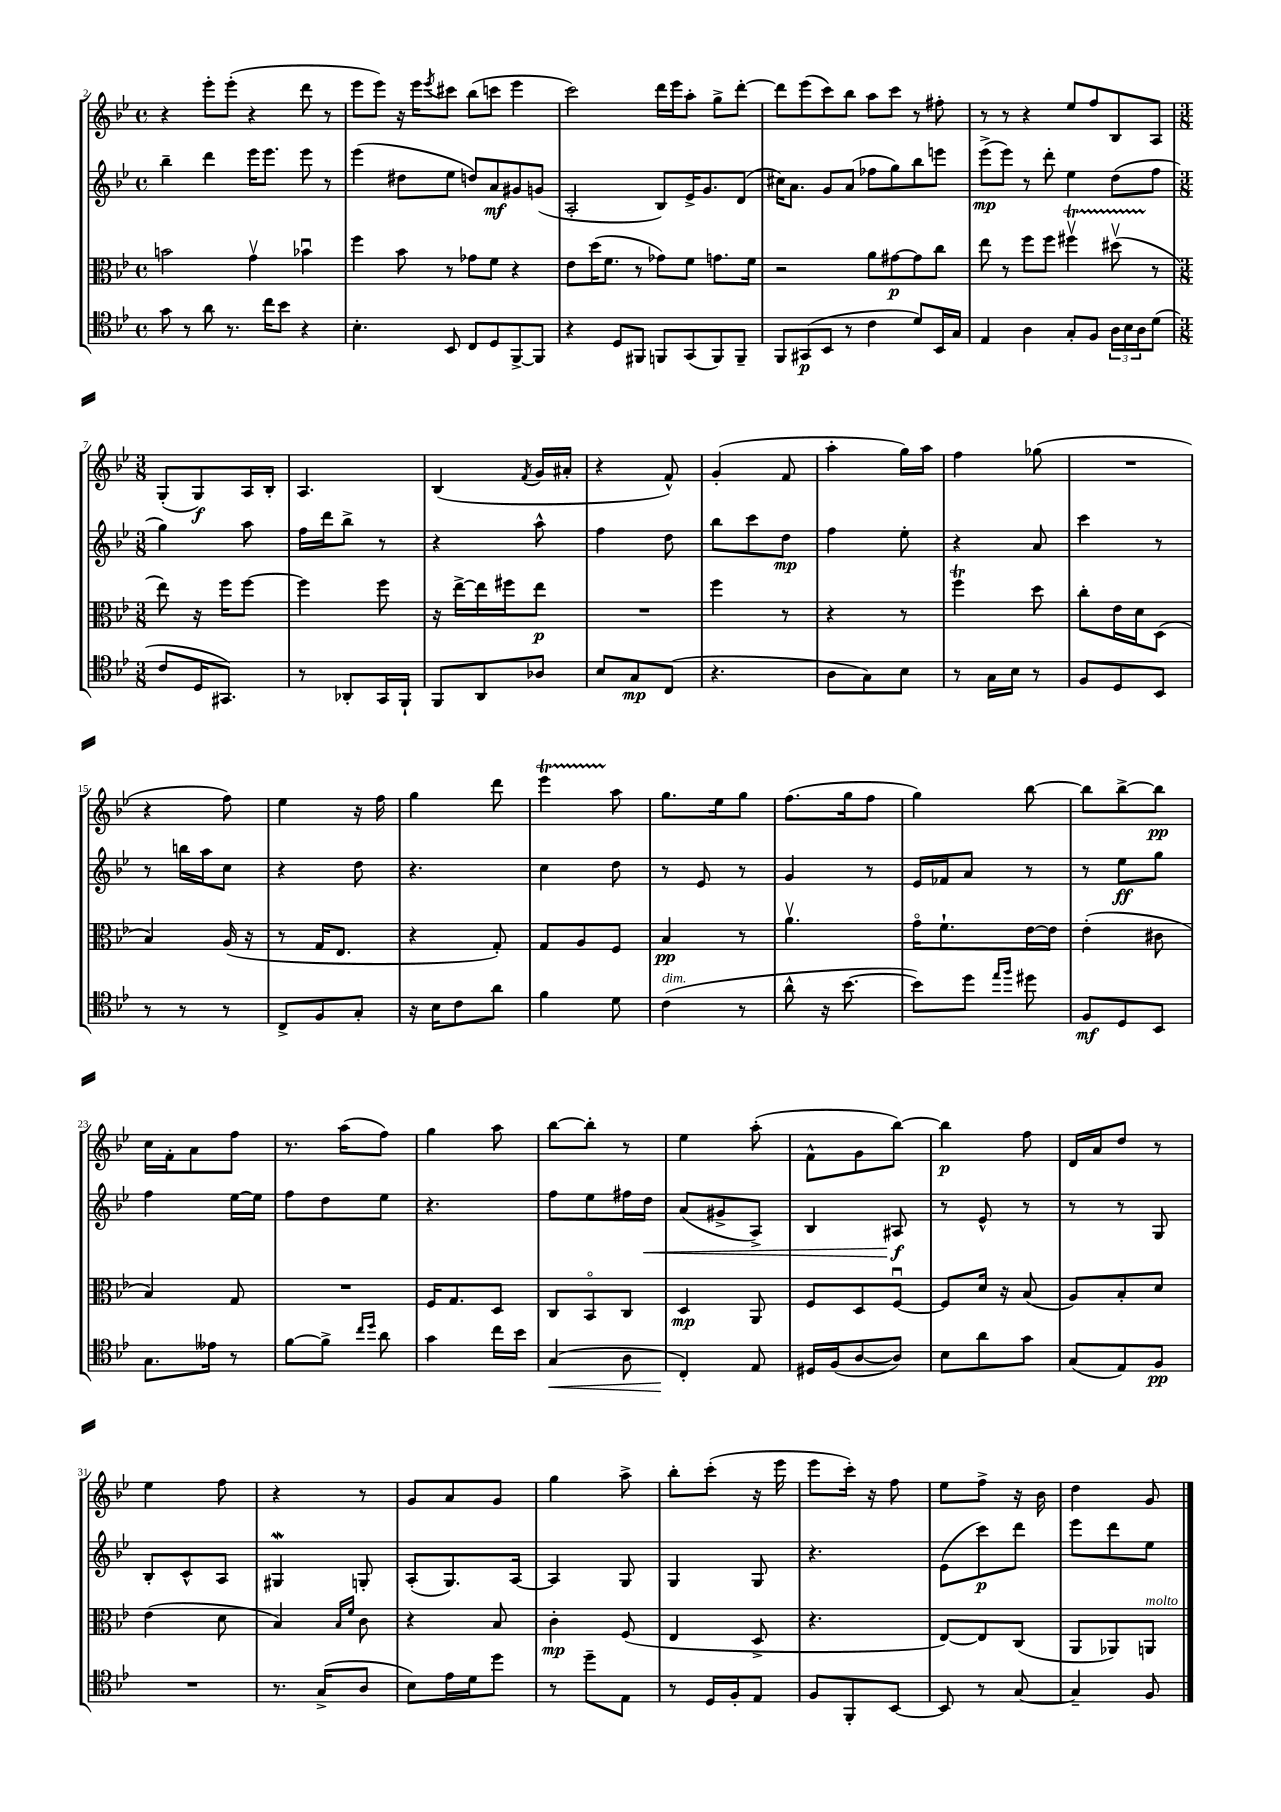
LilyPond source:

<<
\new StaffGroup <<
\new Staff = "s0" {
    \clef treble \key bes \major \defaultTimeSignature \time 4/4
    r4 ees'''8-. ees'''8-.( r4 d'''8 r8 |
    ees'''8 ees'''8) r16 ees'''16 \acciaccatura { ees'''8 } cis'''8 bes''8( c'''8 ees'''4 |
    c'''2) d'''16 ees'''16 a''8-. g''8-> d'''8~-. |
    d'''8 ees'''8( c'''8) bes''8 a''8 c'''8 r8 fis''8-. |
    r8 r8 r4 ees''8 f''8 bes8 a8 |
    \numericTimeSignature \time 3/8 g8-.( g8\f) a16 bes16-. |
    a4. |
    bes4( \acciaccatura { f'8 } g'16 ais'16-. |
    r4 f'8-^) |
    g'4-.( f'8 |
    a''4-. g''16) a''16 |
    f''4 ges''8( |
    R4. |
    r4 f''8) |
    ees''4 r16 f''16 |
    g''4 d'''8 |
    ees'''4\startTrillSpan a''8\stopTrillSpan |
    g''8. ees''16 g''8 |
    f''8.( g''16 f''8 |
    g''4) bes''8~ |
    bes''8 bes''8~-> bes''8\pp |
    c''16 f'16-. a'8 f''8 |
    r8. a''16( f''8) |
    g''4 a''8 |
    bes''8~ bes''8-. r8 |
    ees''4 a''8-.( |
    f'8-^ g'8 bes''8~) |
    bes''4\p f''8 |
    d'16 a'16 d''8 r8 |
    ees''4 f''8 |
    r4 r8 |
    g'8 a'8 g'8 |
    g''4 a''8-> |
    bes''8-. c'''8-.( r16 ees'''16 |
    ees'''8 c'''16-.) r16 f''8 |
    ees''8 f''8-> r16 bes'16 |
    d''4 g'8 \bar "|." |
}
\new Staff = "s1" {
    \clef treble \key bes \major \defaultTimeSignature \time 4/4
    bes''4-- d'''4 ees'''16 ees'''8. ees'''8 r8 |
    ees'''4( dis''8 ees''8 d''8) a'8\mf gis'8 g'8( |
    a2-. bes8) ees'16-> g'8. d'8( |
    cis''16) a'8. g'8 a'8( fes''8 g''8) bes''8 e'''8 |
    ees'''8->\mp( ees'''8) r8 d'''8-. ees''4 d''8( f''8 |
    \numericTimeSignature \time 3/8 g''4) a''8 |
    f''16 d'''16 bes''8-> r8 |
    r4 a''8-^ |
    f''4 d''8 |
    bes''8 c'''8 d''8\mp |
    f''4 ees''8-. |
    r4 a'8 |
    c'''4 r8 |
    r8 b''16 a''16 c''8 |
    r4 d''8 |
    r4. |
    c''4 d''8 |
    r8 ees'8 r8 |
    g'4 r8 |
    ees'16 fes'16 a'8 r8 |
    r8 ees''8\ff g''8 |
    f''4 ees''16~ ees''16 |
    f''8 d''8 ees''8 |
    r4. |
    f''8 ees''8 fis''16 d''16\< |
    a'8( gis'8-> a8->) |
    bes4 ais8\f\! |
    r8 ees'8-^ r8 |
    r8 r8 g8 |
    bes8-. c'8-^ a8 |
    gis4\mordent g8-. |
    a8-.( g8.) a16~ |
    a4 g8 |
    g4 g8 |
    r4. |
    ees'8( c'''8\p) d'''8 |
    ees'''8 d'''8 ees''8 \bar "|." |
}
\new Staff = "s2" {
    \clef alto \key bes \major \defaultTimeSignature \time 4/4
    b'2 g'4\upbow bes'4\downbow |
    f''4 bes'8 r8 ges'8 f'8 r4 |
    ees'8 d''16( f'8. r8 ges'8) f'8 g'8. f'16 |
    r2 a'8 gis'8~\p gis'8 c''8 |
    ees''8 r8 f''8 f''8 fis''4\upbow\startTrillSpan dis''8\upbow( r8\stopTrillSpan |
    \numericTimeSignature \time 3/8 ees''8) r16 f''16 f''8~ |
    f''4 f''8 |
    r16 ees''16~-> ees''16 fis''16 ees''8\p |
    R4. |
    f''4 r8 |
    r4 r8 |
    f''4\trill d''8 |
    c''8-. ees'16 d'16 d8( |
    bes4) a16( r16 |
    r8 g16 ees8. |
    r4 g8-.) |
    g8 a8 f8 |
    bes4\pp r8 |
    a'4.\upbow |
    g'16\flageolet f'8.-! ees'16~ ees'16 |
    ees'4-.( cis'8 |
    bes4) g8 |
    R4. |
    f16 g8. d8 |
    c8 bes,8\flageolet c8 |
    d4\mp a,8 |
    f8 d8 f8~\downbow |
    f8 d'16 r16 bes8( |
    a8) bes8-. d'8 |
    ees'4( d'8 |
    bes4) \grace { bes16 f'16 } c'8 |
    r4 bes8 |
    c'4-.\mp f8( |
    ees4 d8-> |
    r4. |
    ees8~) ees8 c8( |
    a,8 aes,8) a,8^\markup { \italic "molto" } \bar "|." |
}
\new Staff = "s3" {
    \clef tenor \key bes \major \defaultTimeSignature \time 4/4
    g'8 r8 a'8 r8. c''16 bes'8 r4 |
    bes4.-. bes,8 c8 d8 f,8~-> f,8 |
    r4 d8 fis,8 f,8 g,8( f,8) f,8-- |
    f,8 gis,8\p( bes,8 r8 c'4 d'8) bes,16 g16 |
    ees4 a4 g8-. f8 \tuplet 3/2 { a16 bes16 a16 } d'8( |
    \numericTimeSignature \time 3/8 c'8 d16 gis,8.) |
    r8 aes,8-. g,16 f,16-! |
    f,8 a,8 aes8 |
    bes8 g8\mp c8( |
    r4. |
    a8 g8) bes8 |
    r8 g16 bes16 r8 |
    f8 d8 bes,8 |
    r8 r8 r8 |
    c8-> f8 g8-. |
    r16 bes16 c'8 a'8 |
    f'4 d'8 |
    c'4^\markup { \italic "dim." }( r8 |
    a'8-^ r16 bes'8.~ |
    bes'8) d''8 \grace { ees''16 f''16 } dis''8 |
    f8\mf d8 bes,8 |
    g8. eeses'16 r8 |
    f'8~ f'8-> \grace { c''16 d''16 } a'8 |
    g'4 c''16 bes'16 |
    g4\<( a8 |
    c4-.\!) ees8 |
    dis16 f16( a8~ a8) |
    bes8 a'8 g'8 |
    g8( ees8) f8\pp |
    R4. |
    r8. g16->( a8 |
    bes8) ees'16 d'16 d''8 |
    r8 d''8-- ees8 |
    r8 d16 f16-. ees8 |
    f8 f,8-. bes,8~ |
    bes,8 r8 g8~ |
    g4-- f8 \bar "|." |
}
>>
>>
\layout { \context { \Score currentBarNumber = #2 } }
